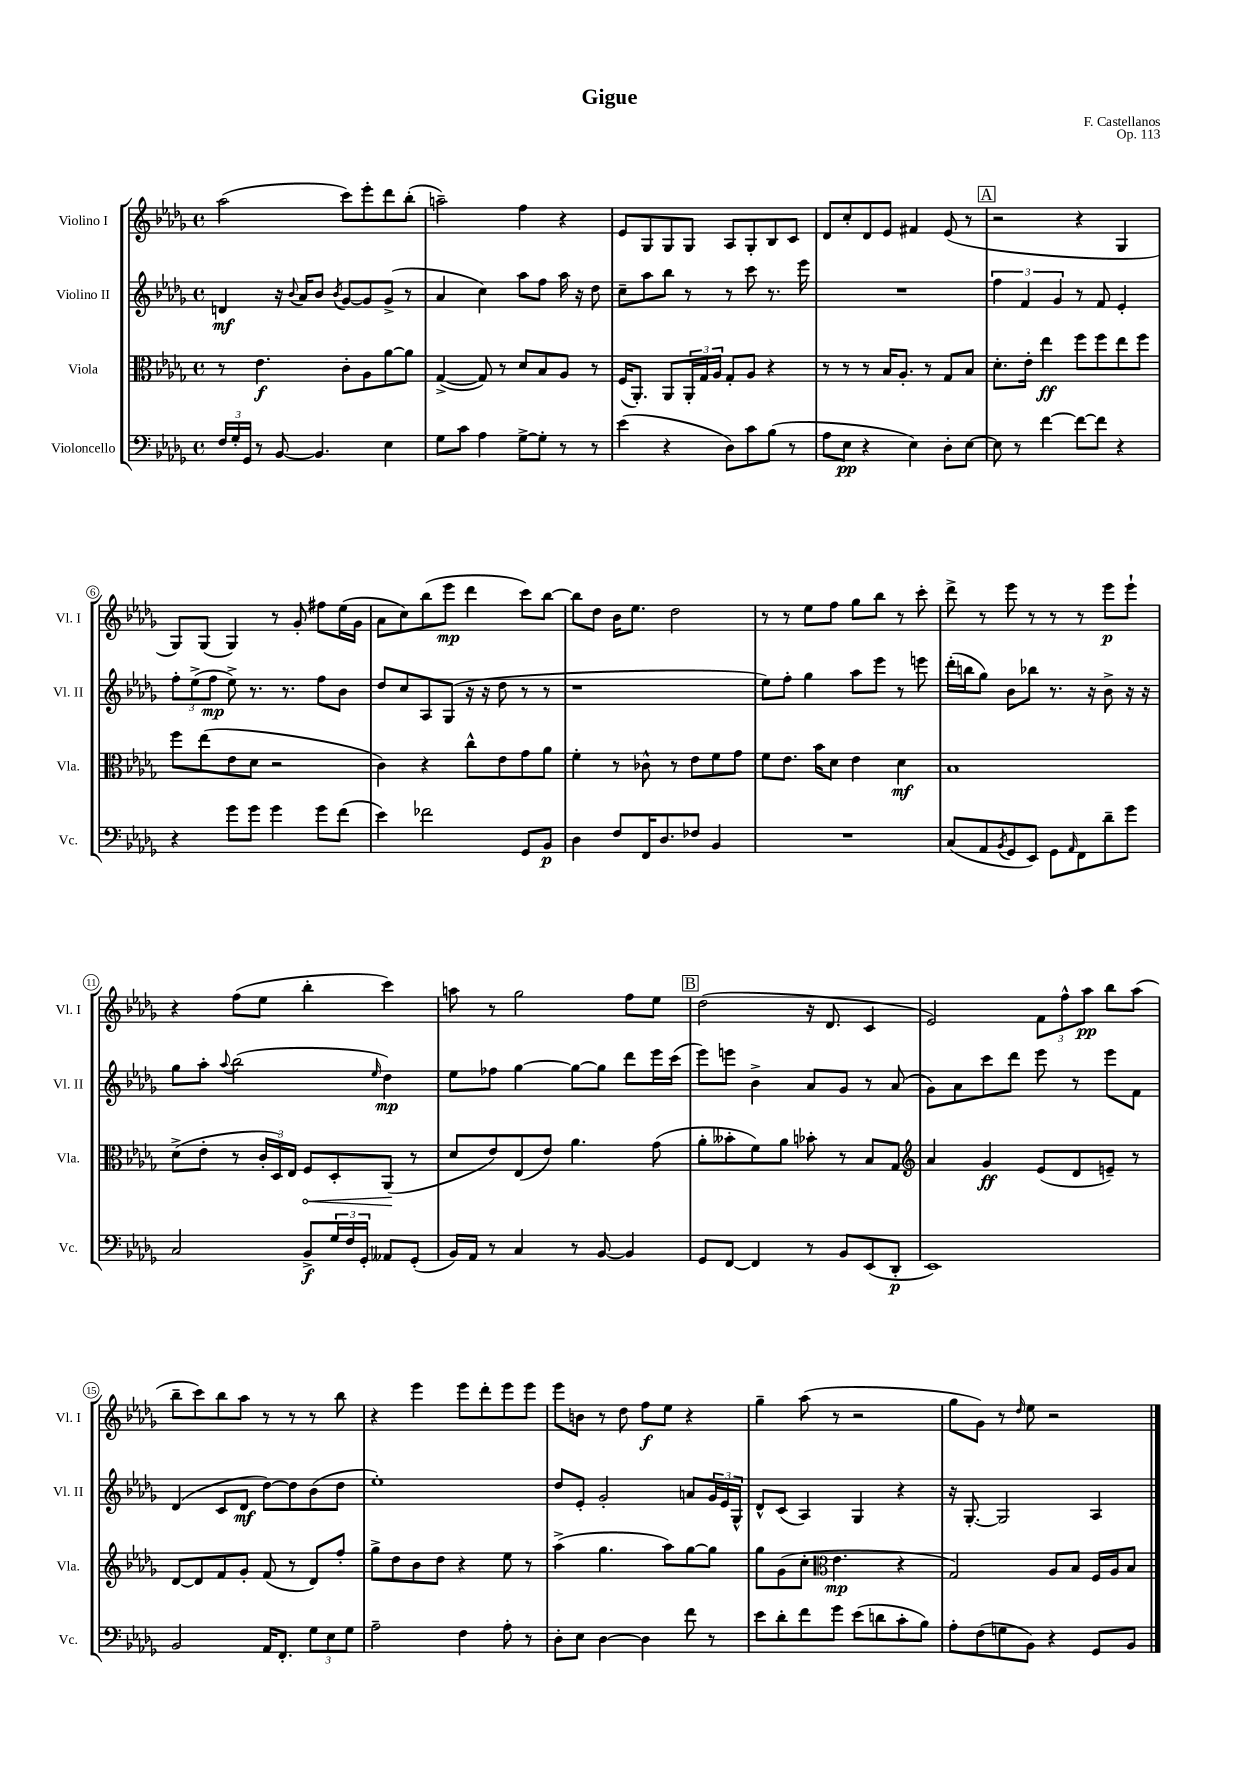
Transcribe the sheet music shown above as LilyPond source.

\header { title = "Gigue" composer = "F. Castellanos" opus = "Op. 113" }
<<
\new StaffGroup <<
\new Staff = "s0" \with { instrumentName = "Violino I" shortInstrumentName = "Vl. I" } {
    \clef treble \key des \major \defaultTimeSignature \time 4/4
    aes''2( c'''8) ees'''8-. des'''8 bes''8-.( |
    a''2--) f''4 r4 |
    ees'8 ges8 ges8 ges8 aes8 ges8-. bes8 c'8 |
    des'8 c''8-. des'8 ees'8 fis'4 ees'8( r8 |
    \mark \markup { \box "A" } r2 r4 ges4 |
    ges8) ges8( ges4) r8 ges'8-. fis''8 ees''16( ges'16 |
    aes'8 c''8) bes''8( ees'''8\mp des'''4 c'''8) bes''8~ |
    bes''8 des''8 bes'16 ees''8. des''2 |
    r8 r8 ees''8 f''8 ges''8 bes''8 r8 c'''8-. |
    des'''8-> r8 ees'''8 r8 r8 r8 ees'''8\p ees'''8-! |
    r4 f''8( ees''8 bes''4-. c'''4) |
    a''8 r8 ges''2 f''8 ees''8 |
    \mark \markup { \box "B" } des''2( r16 des'8. c'4 |
    ees'2) \tuplet 3/2 { f'8 f''8-^ aes''8\pp } bes''8 aes''8( |
    bes''8-- c'''8) bes''8 aes''8 r8 r8 r8 bes''8 |
    r4 ees'''4 ees'''8 des'''8-. ees'''8 ees'''8 |
    ees'''8 b'8 r8 des''8 f''8\f ees''8 r4 |
    ges''4-- aes''8( r8 r2 |
    ges''8 ges'8) r8 \grace { des''16 } ees''8 r2 \bar "|." |
}
\new Staff = "s1" \with { instrumentName = "Violino II" shortInstrumentName = "Vl. II" } {
    \clef treble \key des \major \defaultTimeSignature \time 4/4
    d'4\mf r16 \appoggiatura { bes'8 } aes'16 bes'8 \acciaccatura { bes'8 } ges'8~ ges'8 ges'8->( r8 |
    aes'4 c''4) aes''8 f''8 aes''16 r16 des''8 |
    c''8-- aes''8 bes''8 r8 r8 c'''8 r8. ees'''16 |
    R1 |
    \mark \markup { \box "A" } \tuplet 3/2 { f''4 f'4 ges'4 } r8 f'8 ees'4-. |
    \tuplet 3/2 { f''8-. ees''8->( f''8\mp } ees''8->) r8. r8. f''8 bes'8 |
    des''8 c''8 aes8 ges8( r16 r16 des''8 r8 r8 |
    r1 |
    ees''8) f''8-. ges''4 aes''8 ees'''8 r8 e'''8 |
    des'''16-.( b''16 ges''8) bes'8 bes''8 r8. r16 bes'8-> r16 r16 |
    ges''8 aes''8-. \appoggiatura { aes''8 } bes''2( \grace { ees''16 } des''4\mp) |
    ees''8 fes''8 ges''4~ ges''8~ ges''8 des'''8 ees'''16 c'''16( |
    \mark \markup { \box "B" } ees'''8) e'''8 bes'4-> aes'8 ges'8 r8 aes'8( |
    ges'8) aes'8 c'''8 des'''8 ees'''8 r8 ees'''8 f'8 |
    des'4( c'8 des'8\mf des''8~) des''8 bes'8( des''8 |
    ees''1-.) |
    des''8 ees'8-. ges'2-. a'8 \tuplet 3/2 { ges'16 ees'16 ges16-^ } |
    des'8-^ c'8( aes4) ges4 r4 |
    r16 ges8.~-. ges2 aes4 \bar "|." |
}
\new Staff = "s2" \with { instrumentName = "Viola" shortInstrumentName = "Vla." } {
    \clef alto \key des \major \defaultTimeSignature \time 4/4
    r8 ees'4.\f c'8-. aes8 aes'8~ aes'8 |
    ges4~->( ges8) r8 des'8 bes8 aes8 r8 |
    f16( aes,8.-.) aes,8 \tuplet 3/2 { aes,16-. ges16 aes16 } ges8-. aes8 r4 |
    r8 r8 r8 bes16 aes8.-. r8 ges8 bes8 |
    \mark \markup { \box "A" } des'8.-. ees'16-. ees''4\ff f''8 f''8 ees''8 f''8 |
    f''8 ees''8( ees'8 des'8 r2 |
    c'4) r4 c''8-^ ees'8 ges'8 aes'8 |
    f'4-. r8 ces'8-^ r8 ees'8 f'8 ges'8 |
    f'8 ees'8. bes'16 des'8 ees'4 des'4\mf |
    bes1 |
    des'8->( ees'8-. r8 \tuplet 3/2 { c'16-. des16) ees16 } \once \override Hairpin.circled-tip = ##t f8\< des8-. aes,8\!( r8 |
    des'8 ees'8) ees8( ees'8) aes'4. ges'8( |
    \mark \markup { \box "B" } aes'8-. beses'8-. f'8) aes'8 bes'8-. r8 bes8 ges8 |
    \clef treble aes'4 ges'4\ff ees'8( des'8 e'8--) r8 |
    des'8~ des'8 f'8 ges'8-. f'8( r8 des'8) f''8-. |
    ges''8-> des''8 bes'8 des''8 r4 ees''8 r8 |
    aes''4->( ges''4. aes''8) ges''8~ ges''8 |
    ges''8 ges'8( c''8-. \clef alto ees'4.\mp r4 |
    ges2) aes8 bes8 f16 aes16 bes8 \bar "|." |
}
\new Staff = "s3" \with { instrumentName = "Violoncello" shortInstrumentName = "Vc." } {
    \clef bass \key des \major \defaultTimeSignature \time 4/4
    \tuplet 3/2 { f16 ges16-. ges,16 } r8 bes,8~ bes,4. ees4 |
    ges8 c'8 aes4 ges8~-> ges8-. r8 r8 |
    ees'4( r4 des8) c'8 bes8( r8 |
    aes8 ees8\pp r4 ees4) des8-. ees8~ |
    \mark \markup { \box "A" } ees8 r8 f'4~ f'8~ f'8 r4 |
    r4 ges'8 ges'8 ges'4 ges'8 f'8( |
    ees'4) fes'2 ges,8 bes,8\p |
    des4 f8 f,16 des8. fes8 bes,4 |
    R1 |
    c8( aes,8 \acciaccatura { bes,8 } ges,8 ees,8) ges,8 \grace { aes,16 } f,8 des'8-- ges'8 |
    c2 bes,8->\f \tuplet 3/2 { ges16 f16 ges,16-. } aeses,8 ges,8-.( |
    bes,16) aes,16 r8 c4 r8 bes,8~ bes,4 |
    \mark \markup { \box "B" } ges,8 f,8~ f,4 r8 bes,8 ees,8( des,8-.\p |
    ees,1) |
    bes,2 aes,16 f,8.-. \tuplet 3/2 { ges8 ees8 ges8 } |
    aes2-- f4 aes8-. r8 |
    des8-. ees8 des4~ des4 f'8 r8 |
    ees'8 des'8-. f'8 ges'8 ees'8( d'8 c'8-. bes8) |
    aes8-. f8( g8 bes,8) r4 ges,8 bes,8 \bar "|." |
}
>>
>>
\layout { \context { \Score \override BarNumber.stencil = #(make-stencil-circler 0.1 0.3 ly:text-interface::print) } }
